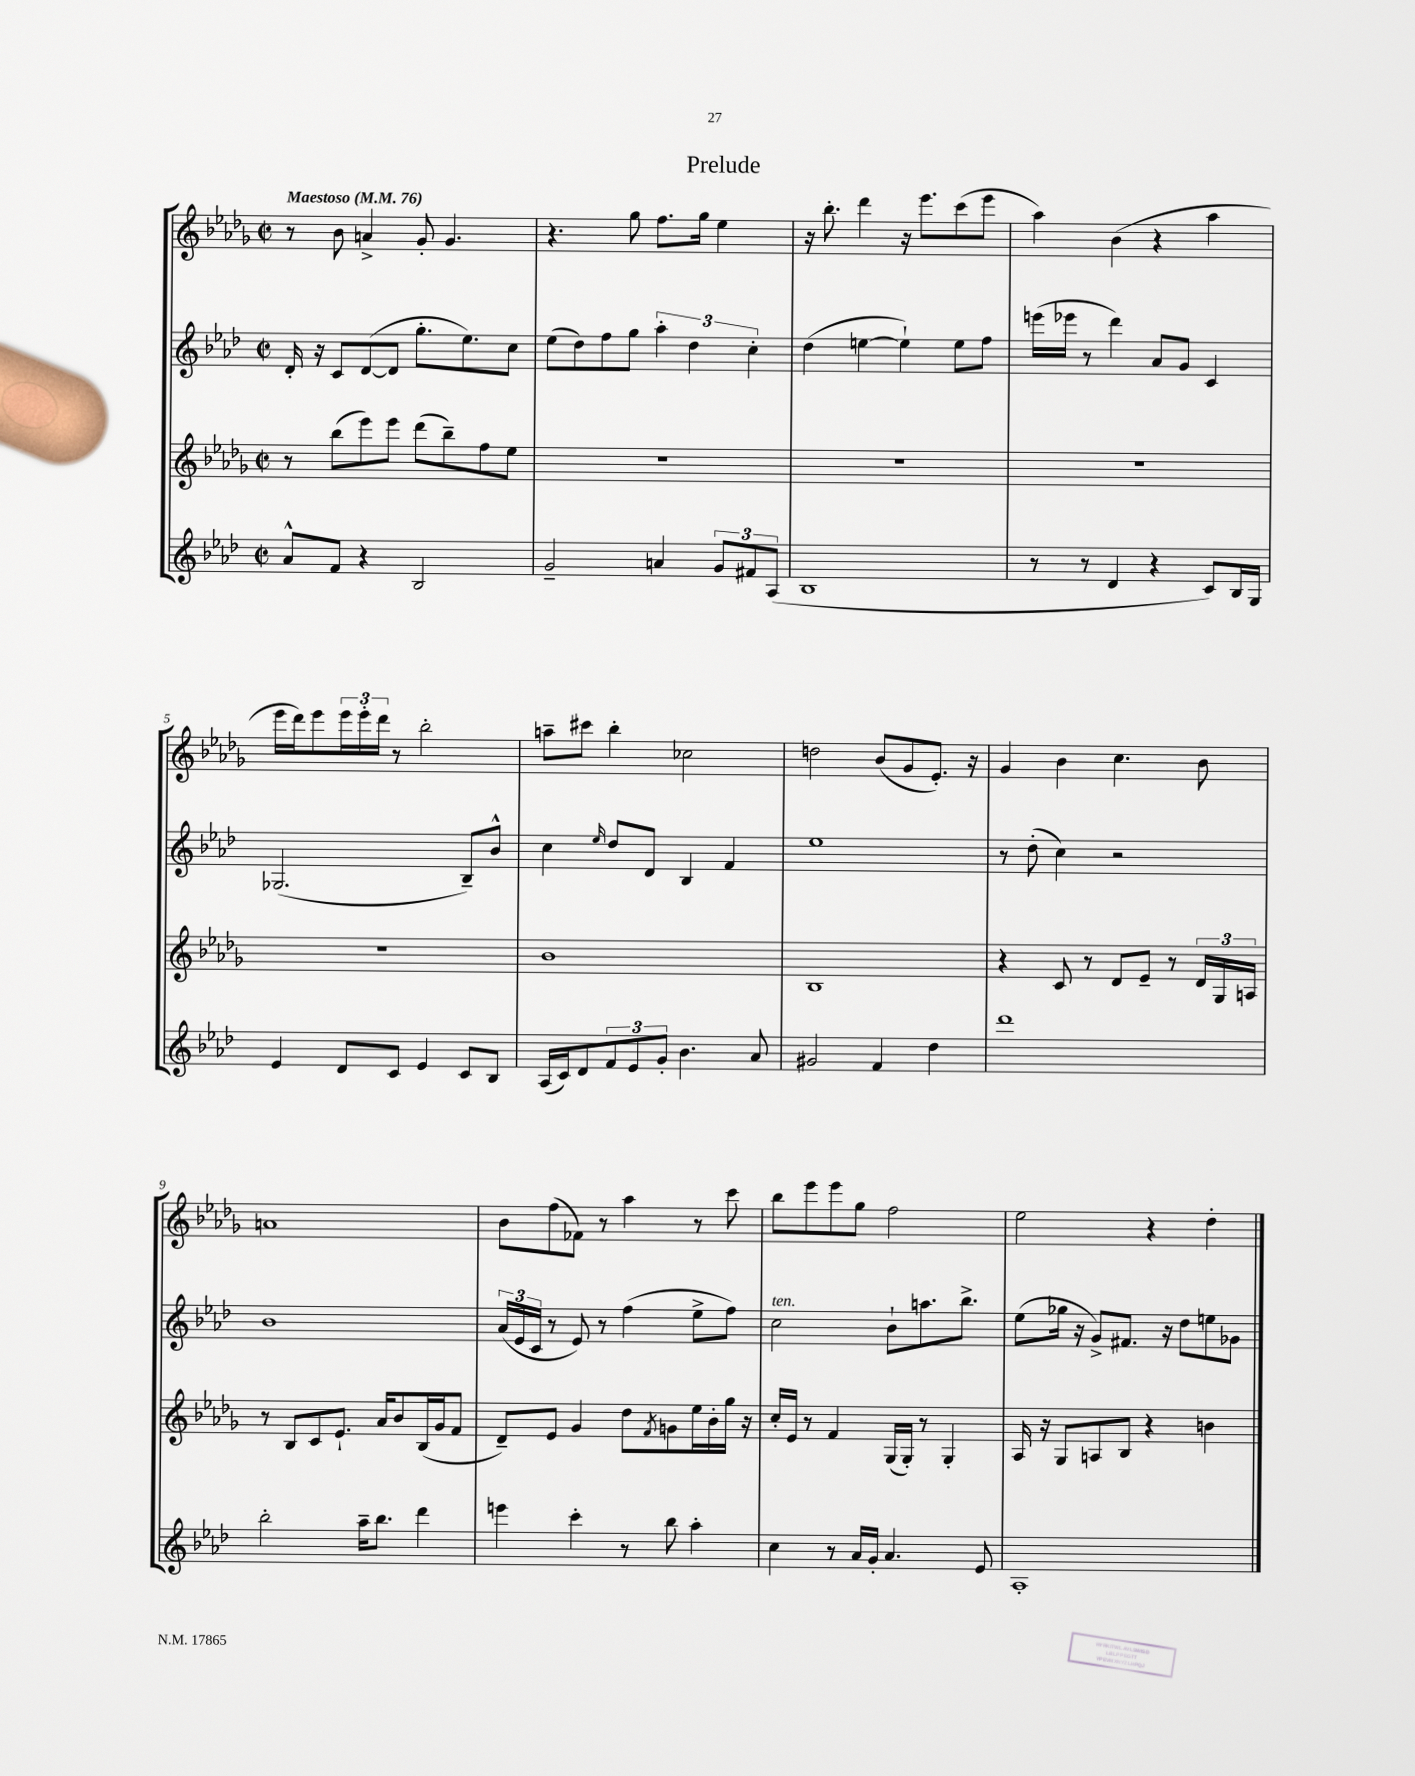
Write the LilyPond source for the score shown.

\header { title = "Prelude" }
<<
\new StaffGroup <<
\new Staff = "s0" {
    \clef treble \key des \major \defaultTimeSignature \time 2/2 \tempo "Maestoso" 4 = 76
    r8 bes'8 a'4-> ges'8-. ges'4. |
    r4. ges''8 f''8. ges''16 ees''4 |
    r16 bes''8.-. des'''4 r16 ees'''8. c'''8( ees'''8 |
    aes''4) bes'4( r4 aes''4 |
    ees'''16 des'''16) ees'''8 \tuplet 3/2 { ees'''16 ees'''16-. des'''16 } r8 bes''2-. |
    a''8-- cis'''8 bes''4-. ces''2 |
    d''2 bes'8( ges'8 ees'8.-.) r16 |
    ges'4 bes'4 c''4. bes'8 |
    a'1 |
    bes'8 f''8( fes'8) r8 aes''4 r8 c'''8 |
    bes''8 ees'''8 ees'''8 ges''8 f''2 |
    ees''2 r4 des''4-. \bar "|." |
}
\new Staff = "s1" {
    \clef treble \key aes \major \defaultTimeSignature \time 2/2
    des'16-. r16 c'8 des'8~( des'8 g''8.-. ees''8.) c''8 |
    ees''8( des''8) f''8 g''8 \tuplet 3/2 { aes''4-. des''4 c''4-. } |
    des''4( e''4~ e''4-!) e''8 f''8 |
    e'''16( ees'''16 r8 des'''4) aes'8 g'8 c'4 |
    ges2.( bes8--) bes'8-^ |
    c''4 \grace { ees''16 } des''8 des'8 bes4 f'4 |
    ees''1 |
    r8 des''8-.( c''4) r2 |
    bes'1 |
    \tuplet 3/2 { aes'16( ees'16 c'16 } r8 ees'8) r8 f''4( ees''8-> f''8) |
    c''2^\markup { \italic "ten." } bes'8-! a''8. bes''8.-> |
    ees''8( ges''16 r16 g'8->) fis'8. r16 des''8 e''8 ges'8 \bar "|." |
}
\new Staff = "s2" {
    \clef treble \key des \major \defaultTimeSignature \time 2/2
    r8 bes''8( ees'''8) ees'''8 des'''8( bes''8--) f''8 ees''8 |
    R1 |
    R1 |
    R1 |
    R1 |
    bes'1 |
    bes1 |
    r4 c'8 r8 des'8 ees'8-- r8 \tuplet 3/2 { des'16 ges16 a16 } |
    r8 bes8 c'8 ees'8.-! aes'16 bes'8 bes16( ges'16 f'8 |
    des'8--) ees'8 ges'4 des''8 \acciaccatura { f'8 } g'8 ees''16 bes'16-. ges''16 r16 |
    c''16-. ees'16 r8 f'4 ges16( ges16-.) r8 ges4-. |
    aes16 r16 ges8 a8 bes8 r4 b'4 \bar "|." |
}
\new Staff = "s3" {
    \clef treble \key aes \major \defaultTimeSignature \time 2/2
    aes'8-^ f'8 r4 bes2 |
    g'2-- a'4 \tuplet 3/2 { g'8 fis'8 aes8( } |
    bes1 |
    r8 r8 des'4 r4 c'8) bes16 g16 |
    ees'4 des'8 c'8 ees'4 c'8 bes8 |
    aes16( c'16) des'8 \tuplet 3/2 { f'8 ees'8 g'8-. } bes'4. aes'8 |
    gis'2 f'4 des''4 |
    des'''1 |
    bes''2-. aes''16-- bes''8. des'''4 |
    e'''4 c'''4-. r8 bes''8 aes''4-. |
    c''4 r8 aes'16 g'16-. aes'4. ees'8 |
    aes1-. \bar "|." |
}
>>
>>
